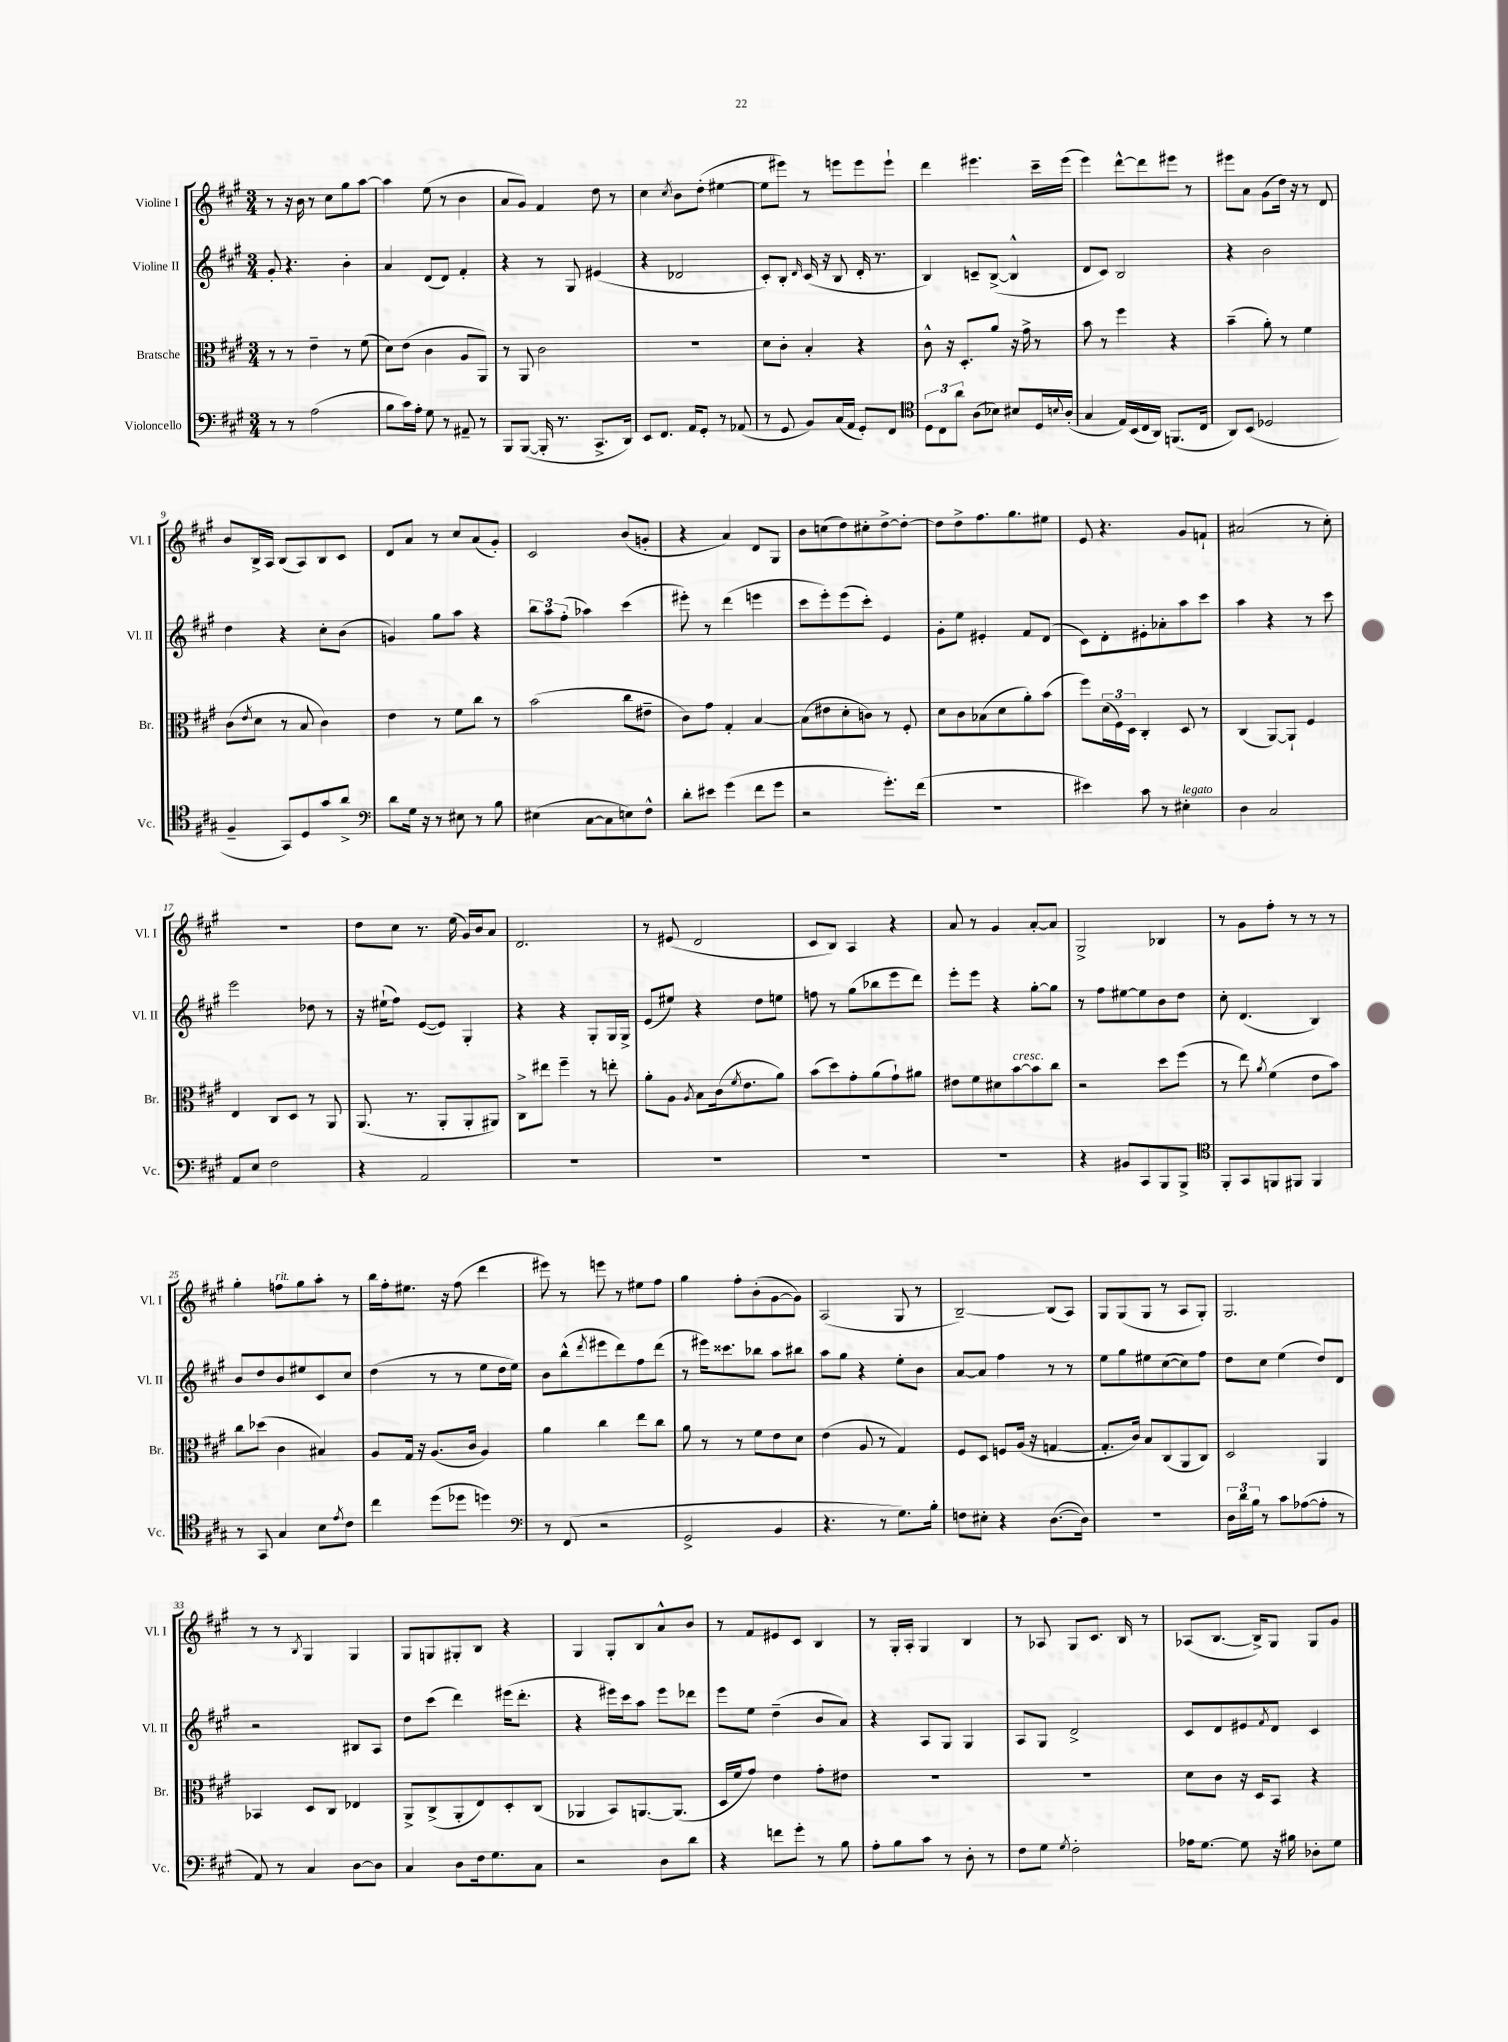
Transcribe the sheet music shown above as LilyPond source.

<<
\new StaffGroup <<
\new Staff = "s0" \with { instrumentName = "Violine I" shortInstrumentName = "Vl. I" } {
    \clef treble \key a \major \numericTimeSignature \time 3/4
    r8 r16 b'16 r8 cis''8 gis''8 a''8~ |
    a''4 e''8( r8 b'4 |
    a'8 gis'8) fis'4 d''8 r8 |
    cis''4 \acciaccatura { cis''8 } b'8 d''8-.( eis''4~ |
    eis''8 eis'''8) r8 e'''8 e'''8 e'''8-! |
    d'''4 eis'''4. cis'''16-- eis'''16( |
    e'''4) d'''8~-^ d'''8 eis'''8 r8 |
    eis'''8 a'8 gis'8( d''16) r16 r8 d'8 |
    b'8 b16-> a16 b8( a8) b8 cis'8 |
    d'8 a'8 r8 cis''8 a'8( gis'8-.) |
    cis'2 b'8( g'8-. |
    r4 a'4) d'8 gis8 |
    b'8 c''8( d''8) cis''8-. d''8~-> d''8~-. |
    d''8 d''8-> fis''8. gis''8. eis''8 |
    e'8 r4. gis'8 f'8-! |
    ais'2( r8 cis''8-.) |
    R2. |
    d''8 cis''8 r8. e''16( gis'16) b'16 a'8 |
    d'2. |
    r8 eis'8( d'2 |
    cis'8 b8) a4 r4 |
    a'8 r8 gis'4 a'8~-. a'8 |
    gis2-> bes4 |
    r8 gis'8 fis''8-. r8 r8 r8 |
    gis''4-. f''8^\markup { \italic "rit." } gis''8 a''8-. r8 |
    b''16 fis''16-. eis''8. r16 fis''8( d'''4 |
    eis'''8) r8 e'''8 r8 eis''8 fis''8 |
    gis''4 fis''8-. b'8-.( gis'8~ gis'8) |
    a2( gis8 r8 |
    b2~--) b8( a8) |
    gis8 gis8( gis8 r8 a8 gis8-.) |
    gis2. |
    r8 r8 \acciaccatura { b8 } gis4 gis4 |
    gis8 g8 gis8-. b8 r4 |
    gis4 gis8-. b8 a'8-^ b'8 |
    r8 fis'8 eis'8 cis'8 b4 |
    r8 gis16-. a16-. gis4 b4 |
    r8 aes8 gis8 cis'8. b16 r8 |
    aes8( b8.~ b16->) gis8 gis8 gis'8 \bar "|." |
}
\new Staff = "s1" \with { instrumentName = "Violine II" shortInstrumentName = "Vl. II" } {
    \clef treble \key a \major \numericTimeSignature \time 3/4
    gis'8-. r4. b'4-. |
    a'4 d'8( d'8) fis'4-. |
    r4 r8 gis8 eis'4( |
    r4 des'2 |
    cis'8-.) b8-. \grace { d'16 } cis'16( r16 b8 d'16-. r8. |
    b4) c'8-- b8~->( b4-^ |
    d'8 cis'8) b2 |
    r4 b'2 |
    d''4 r4 cis''8-. b'8( |
    g'4) gis''8 a''8 r4 |
    \tuplet 3/2 { b''8 a''8 fis''8-.( } aes''4) cis'''4( |
    eis'''8-.) r8 d'''4( e'''4 |
    cis'''8 e'''8-.) e'''8( cis'''8-.) e'4 |
    gis'8-. e''8 eis'4-. fis'8 d'8( |
    cis'8) d'8-. eis'8-. aes'8-. a''8 cis'''8 |
    a''4 r4 r8 cis'''8 |
    e'''2 des''8 r8 |
    r16 eis''16-!( fis''8) e'8~( e'8) gis4-. |
    r4 r4 gis8-. gis16 gis16-> |
    e'8( eis''8) r4 d''8 e''8 |
    f''8 r8 gis''8( bes''8 e'''8 d'''8) |
    e'''8-. e'''8 r4 gis''8~-. gis''8 |
    r8 fis''8 eis''8~ eis''8 b'8 d''8 |
    cis''8-. d'4.( b4) |
    b'8 d''8 b'8 eis''8 cis'8 cis''8 |
    d''4( r8 r8 e''8 d''16 e''16) |
    b'8 b''8-^( \acciaccatura { d'''8 } eis'''8 d'''8) fis''8 d'''8( |
    r8 eis'''16) cisis'''8. bes''8 a''8 bis''8 |
    a''8 gis''8 r4 e''8-. b'8 |
    a'8~ a'8 fis''4 r8 r8 |
    e''8 gis''8 eis''8 cis''8~( cis''8) fis''8 |
    d''8 cis''8 e''4( d''8) d'8 |
    r2 bis8 a8 |
    d''8 cis'''8( d'''4) eis'''16( d'''8.-. |
    r4 eis'''16) cis'''16 a''8 eis'''8 des'''8 |
    e'''8 e''8 d''4--( b'8 a'8) |
    r4 a8 gis8 gis4 |
    a8 gis8 d'2-> |
    cis'8 d'8 eis'8 \acciaccatura { fis'8 } d'8 cis'4 \bar "|." |
}
\new Staff = "s2" \with { instrumentName = "Bratsche" shortInstrumentName = "Br." } {
    \clef alto \key a \major \numericTimeSignature \time 3/4
    r8 r8 e'4-- r8 fis'8( |
    d'8) e'8( cis'4 a8 a,8) |
    r8 a,8 cis'2 |
    R2. |
    d'8 cis'8-. b4-. r4 |
    cis'8-^ r16 d8.-. a'8 r16 gis'16-> r8 |
    b'8 r8 fis''4 r4 |
    b'4--( a'8-.) r8 fis'4 |
    cis'8( \acciaccatura { e'8 } d'8 r8 b8 cis'4) |
    e'4 r8 fis'8 cis''8 r8 |
    b'2( cis''8 eis'8-- |
    cis'8) gis'8 gis4-. b4~ |
    b8( eis'8 d'8-. c'8) r8 fis8-. |
    d'8 cis'8 bes8( d'8 a'8-.) b'8( |
    fis''8) \tuplet 3/2 { d'16( fis16) d16 } cis4-. d8 r8 |
    cis4( a,8~) a,8-! fis4 |
    e4 cis8 d8 r8 a,8 |
    a,8.( r8. a,8-. a,8-. ais,8) |
    cis8-> eis''8 fis''4-- r8 e''8-. |
    a'8-. a8 \acciaccatura { a8 } b8 cis'16( \acciaccatura { fis'8 } e'8. a'8) |
    b'8( d''8) gis'8-. a'8( gis'8-!) ais'8 |
    eis'8 fis'8 dis'8 b'8~^\markup { \italic "cresc." } b'8 cis''8 |
    r2 d''8 fis''8( |
    r8 e''8) \acciaccatura { a'8 } fis'4( e'8 b'8) |
    cis''8 des''8( cis'4 bis4) |
    a8 gis16 r16 a8.( cis'16 a4) |
    a'4 cis''4 e''8 cis''8 |
    a'8 r8 r8 fis'8 e'8 d'8 |
    e'4( a8 r8 gis4) |
    fis8 d8 f8 a16( r16 g4~ |
    g8.-. cis'16) b8 cis8( a,8 cis8) |
    d2 a,4 |
    bes,4 d8 cis8 ees4 |
    a,8-> cis8->( a,8-. e8) d8-. cis8( |
    aes,4 b,8) a,8.~ a,8.( |
    d16 fis'16 gis'8) e'4 gis'8-. eis'8 |
    R2. |
    R2. |
    d'8 cis'8 r16 d16 b,8 r4 \bar "|." |
}
\new Staff = "s3" \with { instrumentName = "Violoncello" shortInstrumentName = "Vc." } {
    \clef bass \key a \major \numericTimeSignature \time 3/4
    r8 r8 a2( |
    b8 cis'16) a16-. gis8 r8 ais,8-- r8 |
    b,,8 b,,8~( b,,16-. r8. cis,8.-> d,16) |
    e,8 fis,8. a,16 gis,8-. r8 aes,8( |
    r8 gis,8 b,8) cis16( a,16 gis,8-.) fis,8 |
    \clef tenor \tuplet 3/2 { d8 cis8 a'8 } a8( bes8) bis8 d16 \appoggiatura { b8 } a16-.( |
    gis4 e16) b,16( cis16 a,16) f,8.( cis16 |
    a,8) b,8( des2 |
    fis4-- gis,8) d8 gis'8 a'8-> |
    \clef bass d'8 gis16 r16 r8 eis8 r8 b8 |
    eis4( cis8~ cis8 e8) fis8-^ |
    d'8-. eis'8 gis'4( fis'8 gis'8 |
    r2 gis'8.-.) fis'16( |
    R2. |
    eis'4) cis'8 r8 eis4-.^\markup { \italic "legato" } |
    d4 cis2 |
    a,8 e8 fis2 |
    r4 a,2 |
    R2. |
    R2. |
    R2. |
    R2. |
    r4 bis,8 cis,8 b,,8 b,,8-> |
    \clef tenor fis,8-. gis,8 f,8 fis,8 fis,4 |
    r8 gis,8 gis4 b8 \acciaccatura { e'8 } cis'8 |
    cis''4 d''8( des''8 d''4) |
    \clef bass r8 fis,8( r2 |
    gis,2-> b,4 |
    r4. r8 gis8.) b16-. |
    f8 eis8-. r4 d8.~( d16) |
    R2. |
    \tuplet 3/2 { d16 d'16 b16 } r8 cis'8 aes8~( aes8-. r8 |
    a,8) r8 cis4 d8~ d8 |
    cis4 d8 fis16 gis8. cis8 |
    r2 d8 d'8 |
    r4 f'8 gis'8-. r8 b8 |
    a8-. b8 cis'8 r8 d8-. r8 |
    fis8 gis8 \acciaccatura { gis8 } fis2-. |
    aes16 gis8.~ gis8 r16 bis16 des8-. gis8 \bar "|." |
}
>>
>>
